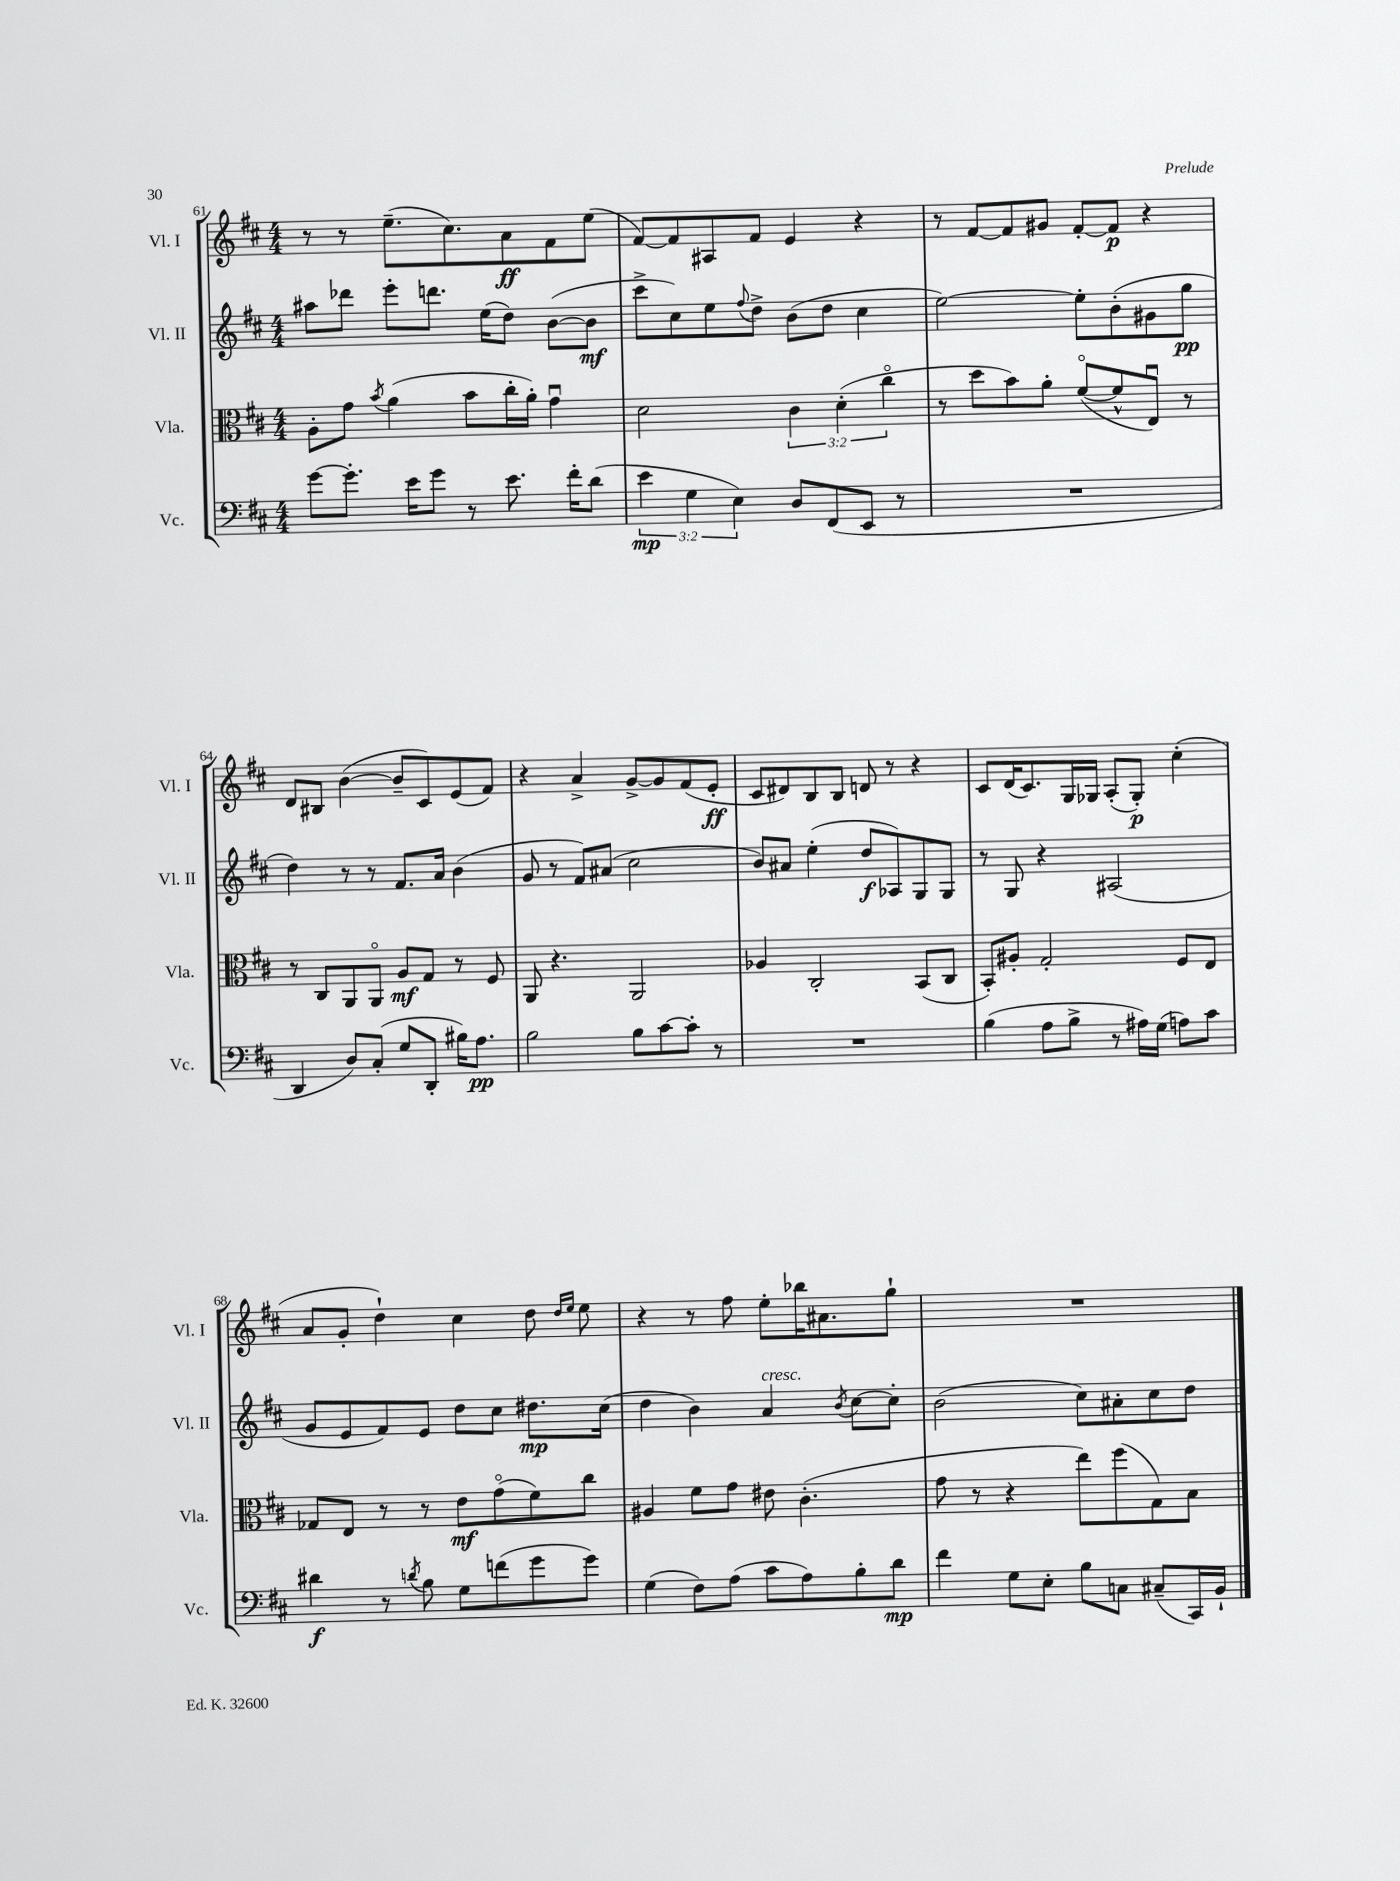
<<
\new StaffGroup <<
\new Staff = "s0" \with { instrumentName = "Vl. I" shortInstrumentName = "Vl. I" } {
    \clef treble \key d \major \numericTimeSignature \time 4/4
    r8 r8 e''8.--( cis''8.) a'8\ff fis'8 e''8( |
    fis'8~) fis'8 ais8 fis'8 e'4 r4 |
    r8 fis'8~ fis'8 gis'8 fis'8~-. fis'8\p r4 |
    d'8 bis8 b'4~( b'8-- cis'8) e'8( fis'8) |
    r4 a'4-> g'8~-> g'8 fis'8( e'8-.\ff |
    cis'8 dis'8) b8 b8 d'8 r8 r4 |
    cis'8 d'16( cis'8.) g16 ges16 a8-.( ges8-.\p) cis''4-.( |
    a'8 g'8-. d''4-!) cis''4 d''8 \grace { d''16 e''16 } e''8 |
    r4 r8 fis''8 e''8-. bes''16 ais'8. g''8-! |
    R1 \bar "|." |
}
\new Staff = "s1" \with { instrumentName = "Vl. II" shortInstrumentName = "Vl. II" } {
    \clef treble \key d \major \numericTimeSignature \time 4/4
    ais''8 des'''8 e'''8-. d'''8. e''16( d''8) b'8~( b'8\mf |
    cis'''8-> cis''8) e''8 \appoggiatura { fis''8 } d''8-> b'8( d''8 cis''4 |
    e''2~) e''8-. b'8-.( gis'8 g''8\pp |
    d''4) r8 r8 fis'8. a'16 b'4( |
    g'8 r8 fis'8) ais'8( cis''2 |
    b'8) ais'8 e''4-.( d''8\f aes8) g8 g8 |
    r8 g8 r4 ais2( |
    g'8 e'8 fis'8) e'8 d''8 cis''8 dis''8.\mp cis''16( |
    d''4 b'4) a'4^\markup { \italic "cresc." } \acciaccatura { b'8 } cis''8~ cis''8-. |
    b'2( cis''8) ais'8-. cis''8 d''8 \bar "|." |
}
\new Staff = "s2" \with { instrumentName = "Vla." shortInstrumentName = "Vla." } {
    \clef alto \key d \major \numericTimeSignature \time 4/4 \override Staff.TupletNumber.text = #tuplet-number::calc-fraction-text
    a8-. g'8 \acciaccatura { b'8 } a'4( b'8 cis''16-. a'16-.) g'4\downbow |
    d'2 \tuplet 3/2 { cis'4 d'4-.( cis''4\flageolet } |
    r8 d''8 b'8) a'8-. fis'8~\flageolet( fis'8-^ e8\downbow) r8 |
    r8 cis8 a,8 a,8\flageolet a8\mf g8 r8 fis8 |
    a,8 r4. a,2 |
    aes4 cis2-. b,8( cis8 |
    b,8-.) ais8-. g2-. fis8 e8 |
    ges8 e8 r8 r8 e'8\mf g'8\flageolet( fis'8) cis''8 |
    ais4 fis'8 g'8 eis'8 cis'4.-.( |
    g'8 r8 r4 e''8) fis''8( g8) b8 \bar "|." |
}
\new Staff = "s3" \with { instrumentName = "Vc." shortInstrumentName = "Vc." } {
    \clef bass \key d \major \numericTimeSignature \time 4/4 \override Staff.TupletNumber.text = #tuplet-number::calc-fraction-text
    g'8~ g'8.-. e'16 g'8 r8 e'8. fis'16-. d'8( |
    \tuplet 3/2 { e'4\mp g4 e4) } d8 fis,8( e,8 r8 |
    R1 |
    d,4 d8) cis8-.( g8 d,8-. bis16) a8.\pp |
    b2 b8 cis'8~ cis'8-. r8 |
    R1 |
    b4( a8 b8-> r8 ais16) g16( a8) cis'8 |
    dis'4\f r8 \acciaccatura { d'8 } b8 g8 f'8( g'8 g'8) |
    g4( fis8) a8( cis'8 a8) b8-. d'8\mp |
    fis'4 g8 e8-. b8 c8 cis8--( cis,16) b,16-! \bar "|." |
}
>>
>>
\layout { \context { \Score currentBarNumber = #61 } }
